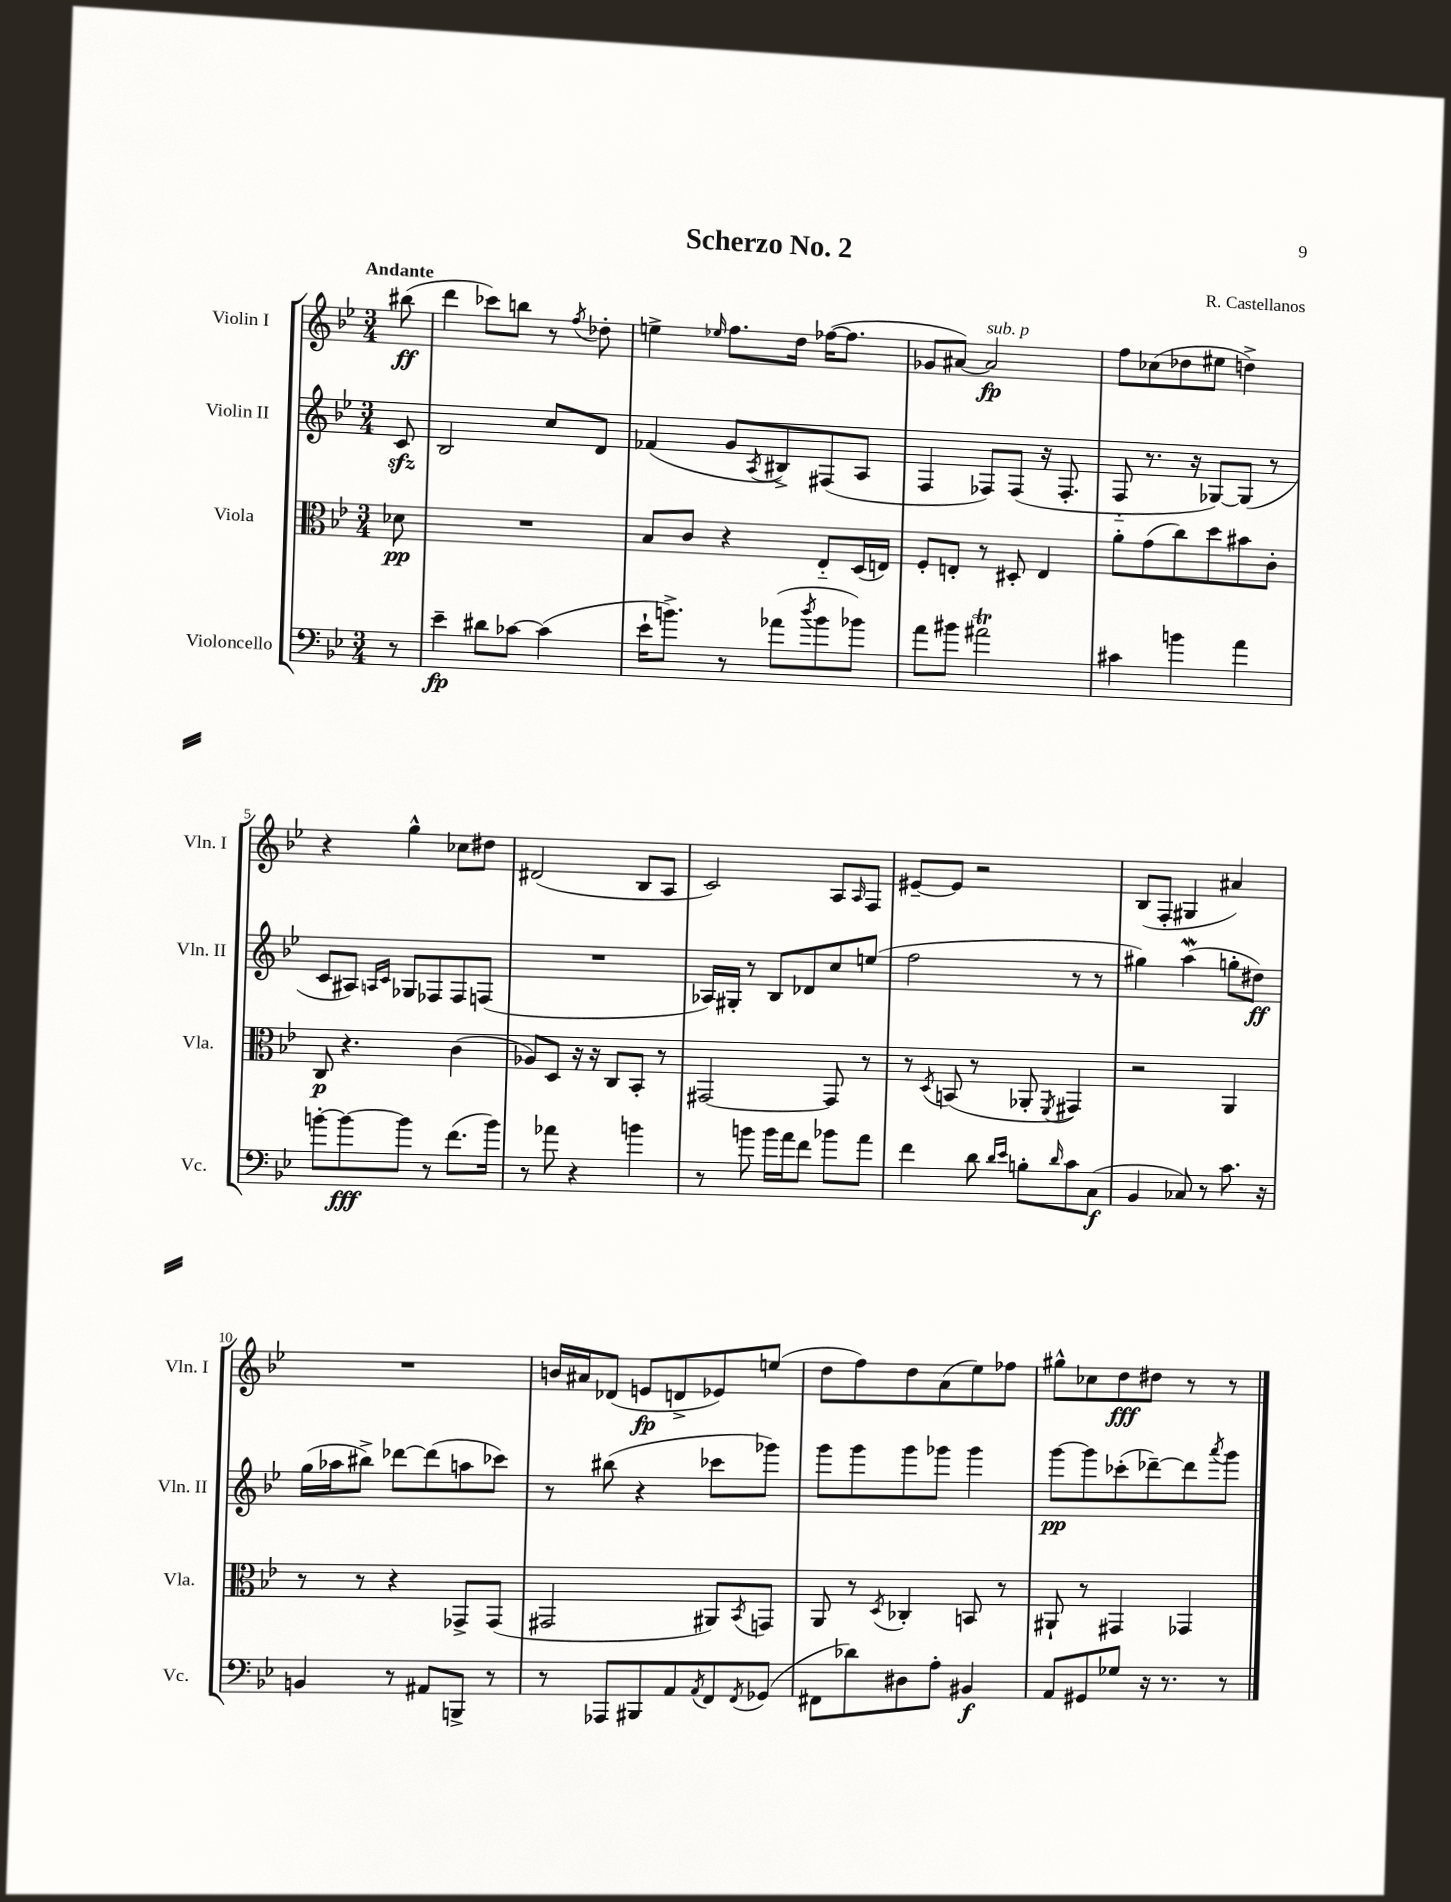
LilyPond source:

\header { title = "Scherzo No. 2" composer = "R. Castellanos" }
<<
\new StaffGroup <<
\new Staff = "s0" \with { instrumentName = "Violin I" shortInstrumentName = "Vln. I" } {
    \clef treble \key bes \major \numericTimeSignature \time 3/4 \partial 8 \tempo "Andante"
    bis''8\ff( |
    d'''4 ces'''8) b''8 r8 \acciaccatura { f''8 } des''8-. |
    e''4-> \grace { ees''16 } f''8. d''16 fes''16~( fes''8. |
    ges'8 ais'8~) ais'2\fp^\markup { \italic "sub. p" } |
    f''8 ces''8( des''8 eis''8 d''4->) |
    r4 g''4-^ ces''8 dis''8 |
    dis'2( bes8 a8 |
    c'2) a8 \grace { a16 } f8 |
    eis'8~-- eis'8 r2 |
    bes8( f8-. gis4 ais'4) |
    R2. |
    b'16 ais'16 des'8( e'8\fp d'8-> ees'8) e''8( |
    d''8 f''8) d''8 a'8( ees''8) fes''8 |
    gis''8-^ ces''8 d''8\fff dis''8 r8 r8 \bar "|." |
}
\new Staff = "s1" \with { instrumentName = "Violin II" shortInstrumentName = "Vln. II" } {
    \clef treble \key bes \major \numericTimeSignature \time 3/4 \partial 8
    c'8\sfz |
    bes2 c''8 d'8 |
    fes'4( g'8 \acciaccatura { a8 } bis8->) fis8( a8 |
    f4 fes8) fes8( r16 fes8.-. |
    f8-_ r8. r16 ges8~) ges8( r8 |
    c'8 ais8) \grace { a16 c'16 } ges8 fes8 fes8 f8( |
    R2. |
    aes16) gis16-. r8 bes8 des'8 c''8 e''8( |
    f''2 r8 r8 |
    gis''4) a''4\mordent( g''8-. dis''8\ff) |
    g''16( aes''16 bis''8->) des'''8~ des'''8( a''8 ces'''8) |
    r8 bis''8( r4 ces'''8 ges'''8) |
    g'''8 g'''8 g'''8 ges'''8 ges'''4 |
    g'''8~\pp g'''8 ces'''8-.( des'''8~--) des'''8 \acciaccatura { a'''8 } g'''8 \bar "|." |
}
\new Staff = "s2" \with { instrumentName = "Viola" shortInstrumentName = "Vla." } {
    \clef alto \key bes \major \numericTimeSignature \time 3/4 \partial 8
    des'8\pp |
    R2. |
    bes8 c'8 r4 ees8-_ d16( e16) |
    f8-. e8-. r8 dis8-. e4 |
    a'8-. g'8( c''8) d''8 bis'8 c'8-. |
    c8\p r4. c'4( |
    aes8) d8 r16 r16 c8 bes,8-. r8 |
    gis,2~ gis,8 r8 |
    r8 \acciaccatura { d8 } b,8( r8 aes,8-. \acciaccatura { f,8 } gis,4) |
    r2 a,4 |
    r8 r8 r4 ges,8-> ges,8( |
    gis,2 ais,8) \acciaccatura { bes,8 } g,8 |
    a,8 r8 \acciaccatura { d8 } ces4-. b,8 r8 |
    ais,8-! r8 gis,4 ges,4 \bar "|." |
}
\new Staff = "s3" \with { instrumentName = "Violoncello" shortInstrumentName = "Vc." } {
    \clef bass \key bes \major \numericTimeSignature \time 3/4 \partial 8
    r8 |
    ees'4--\fp dis'8 ces'8~ ces'4( |
    ees'16-! b'8.->) r8 aes'8( \acciaccatura { d''8 } b'8 bes'8) |
    a'8 bis'8 ais'2\trill |
    cis'4 b'4 a'4 |
    b'8~-. b'8~\fff b'8 r8 f'8.( b'16) |
    r8 aes'8 r4 b'4 |
    r8 b'8 b'16 a'16 f'8 bes'8 a'8 |
    f'4 d'8 \grace { d'16 ees'16 } b8-. \grace { d'16 } c'8 c8\f( |
    bes,4 ces8) r8 c'8. r16 |
    b,4 r8 ais,8 b,,8-> r8 |
    r8 aes,,8 bis,,8 a,8 \acciaccatura { a,8 } f,8 \acciaccatura { f,8 } ges,8( |
    fis,8 des'8) dis8 a8-. bis,4\f |
    a,8 gis,8 ges8 r16 r8. r8 \bar "|." |
}
>>
>>
